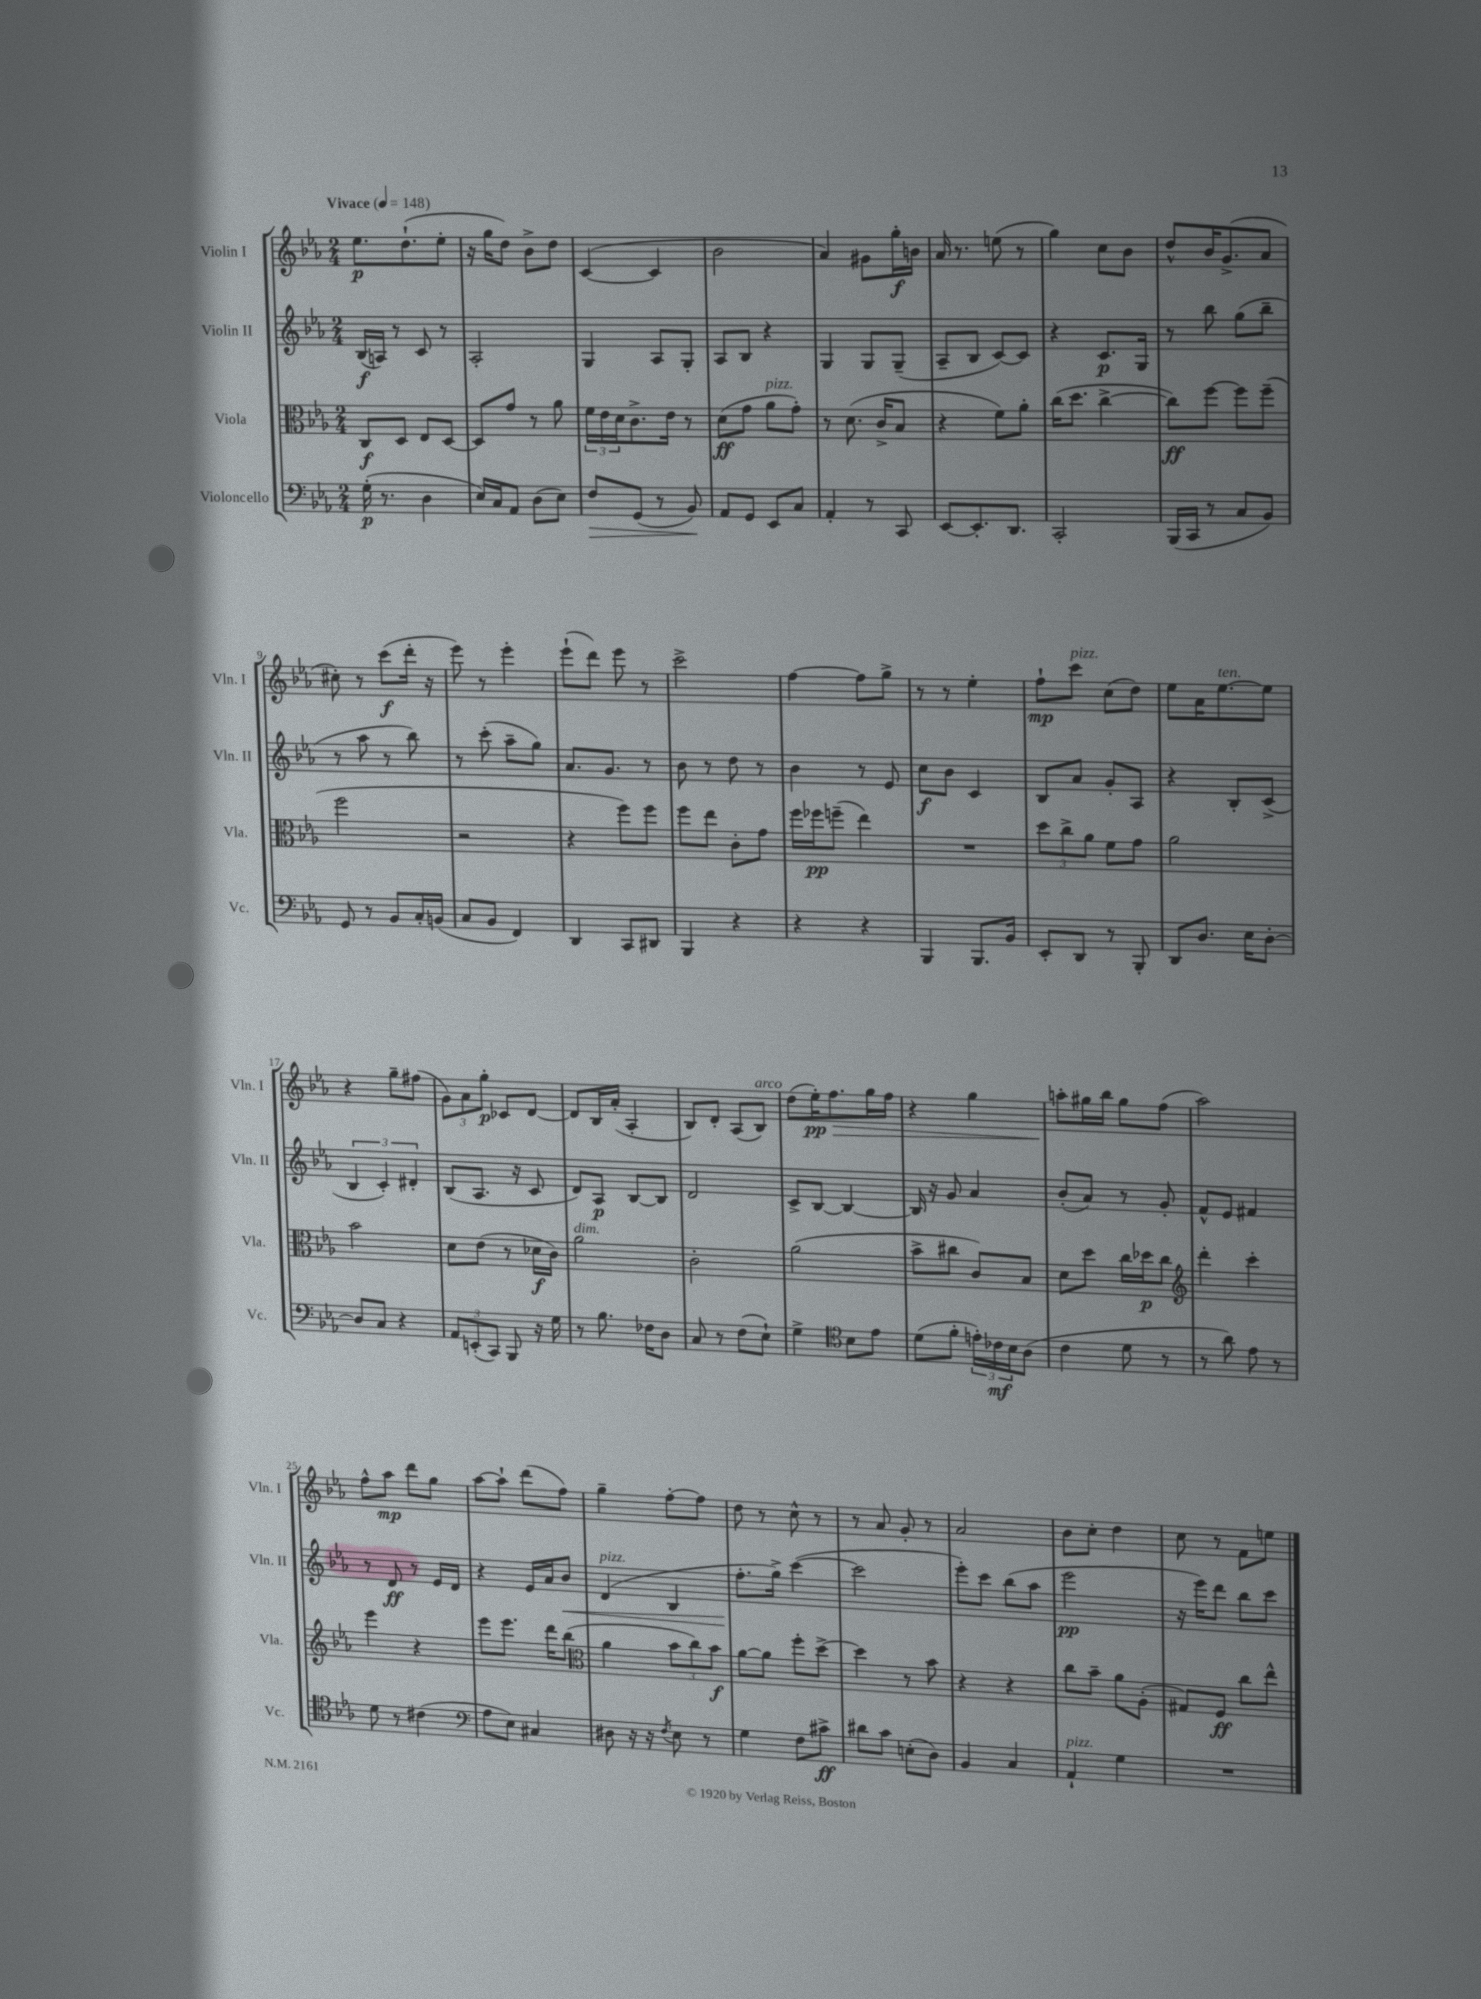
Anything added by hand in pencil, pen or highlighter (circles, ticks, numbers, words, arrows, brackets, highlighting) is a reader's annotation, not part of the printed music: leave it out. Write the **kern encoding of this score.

**kern	**kern	**kern	**kern
*staff4	*staff3	*staff2	*staff1
*clefF4	*clefC3	*clefG2	*clefG2
*k[b-e-a-]	*k[b-e-a-]	*k[b-e-a-]	*k[b-e-a-]
*M2/4	*M2/4	*M2/4	*M2/4
*MM148	*MM148	*MM148	*MM148
(16G'\	8C/L	(16B-/LL	8.ee-\L
8.r	.	16A/JJ)	.
.	8D/J	8r	.
.	.	.	(8.dd`\
4D\	8E-/L	8c/	.
.	[8D/J	8r	8ee-'\J
=	=	=	=
16E-/LL)	8D/]L	2A-'/	16r
16C/J	.	.	16gg\LK
8AA-/J	8g/J	.	8dd\J)
(8D\L	8r	.	8b-^\L
8E-\J)	8a-\	.	8dd\J
=	=	=	=
8F/L	24f\LL	4G/	([4c/
.	24e-\	.	.
.	24d\J	.	.
(8GG/J	8.c^\	.	.
8r	.	8A-/L	4c/]
.	16e-\Jk	.	.
8BB-/)	8r	8G'/J	.
=	=	=	=
8AA-/L	(8d\L	8A-/L	2b-\
8GG/J	8g\J	8B-/J	.
8EE-/L	8a-\L	4r	.
8C/J	8g'\J)	.	.
=	=	=	=
4AA-'/	8r	4G/	4a-/)
.	(8.d\	.	.
8r	.	8G/L	8g#\L
.	16c^/LK	.	.
8CC/	8B-/J	(8G~/J	16gg'\L
.	.	.	16b\JJ
=	=	=	=
[8EE-/L	4r	8A-~/L	16a-/
.	.	.	8.r
8.EE-'/]	.	8B-/J	.
.	8f\L)	[8c/L)	(8ee\
8.DD/J	.	.	.
.	8a-'\J	8c/]J	8r
=	=	=	=
2CC'/	(16cc\LK	4r	4gg\)
.	8.dd\J	.	.
.	[4cc^\	8.c/L	8cc\L
.	.	.	8b-\J
.	.	16G/Jk	.
=	=	=	=
(16BBB-/LL	8cc\]L)	8r	8dd^^/L
16CC/JJ	.	.	.
8r	[8ff\J	8bb-\	16b-/K
.	.	.	(8.g^/
8C/L	8ff\]L	(8gg\L	.
8BB-/J)	(8ff~\J	8bb-~\J	8a-/J
=	=	=	=
8GG/	2ff\	8r	8cc#'\)
8r	.	8aa-\	8r
8BB-/L	.	8r	(8ccc\L
16C'/L	.	8bb-\)	16ddd'\Jk
(16BB/JJ	.	.	16r
=	=	=	=
8C/L	2r	8r	8eee-\)
8BB-/J	.	(8ccc'\	8r
4FF/)	.	8aa-~\L	4eee-'\
.	.	8gg\J)	.
=	=	=	=
4DD/	4r	8.a-/L	(8eee-`\L
.	.	.	8ddd\J)
.	.	8.g/J	.
8CC/L	8ff\L)	.	8eee-\
8DD#/J	8ff\J	8r	8r
=	=	=	=
4BBB-/	8ff\L	8b-\	2ccc^\
.	8ee-\J	8r	.
4r	8c'\L	8dd\	.
.	8g\J	8r	.
=	=	=	=
4r	16ff\LL	4b-\	[4ff\
.	16ff-\J	.	.
.	(8ff~\J	.	.
4r	4ee-\)	8r	8ff\]L
.	.	8e-/	8gg^\J
=	=	=	=
4BBB-/	2r	8cc\L	8r
.	.	8b-\J	8r
8.BBB-/L	.	4c/	4ee-'\
16BB-/Jk	.	.	.
=	=	=	=
8EE-'/L	12dd\L	8B-/L	8ff`\L
.	12cc^\	.	.
8DD/J	.	8a-/J	8ccc\J
.	12a-\J	.	.
8r	8f\L	8g'/L	(8cc\L
8BBB-'/	8g\J	8A-/J	8dd\J)
=	=	=	=
8DD/L	2a-\	4r	8ee-\L
8.D/J	.	.	16a-\K
.	.	.	[8.ee-\
.	.	8B-'/L	.
16E-\LK	.	.	.
[8D'\J	.	(8c^/J	8ee-\]J
=	=	=	=
8D/]L	2b-\	6B-/	4r
8C/J	.	.	.
.	.	6c'/)	.
4r	.	.	8gg~\L
.	.	6d#'/	.
.	.	.	(8ff#\J
=	=	=	=
12AA-/L	8d\L	(8B-/L	12g\L)
(12EE'/	.	.	12a-\
.	(8e-\J	8.A-/J	.
12CC/J)	.	.	12gg'\J
8BBB-/	8r	.	8c-/L
.	.	16r	.
16r	16d-\LL	8c/	[8d/J
16G\	16c\JJ)	.	.
=	=	=	=
8r	2a-\	8d/L)	8d/]L
8.B-\	.	8A-/J	16B-/L
.	.	.	(16a-'/JJ
.	.	[8B-/L	4A-'/
16F-\LK	.	.	.
8D\J	.	8B-/]J	.
=	=	=	=
8C/	2c'\	2d/	8B-/L)
8r	.	.	8d'/J
(8F\L	.	.	(8A-/L
8E-`\J)	.	.	8B-/J)
=	=	=	=
4G^\	(2a-\	8c^/L	(8dd\L
.	.	[8B-/J	16ee-'\K)
.	.	.	8.ff\
*clefC4	*	*	*
8B-\L	.	4B-/_	.
8e-\J	.	.	16gg\L
.	.	.	16ff\JJ
=	=	=	=
(8d\L	8b-^\L	16B-/]	4r
.	.	16r	.
8f'\J	8cc#\J	8g/	.
24e'\LL)	8c/L)	4a-/	4gg\
24c-\	.	.	.
24B-\J	.	.	.
(8A-\J	8B-/J	.	.
=	=	=	=
4c\	8d\L	(8b-'/L	8aa'\L
.	8dd\J	8a-/J)	16gg#\L
.	.	.	16bb-\JJ
8d\	16cc\LL	8r	8gg#\L
.	16dd-\J	.	.
8r	8cc\J	8g'/	(8ff\J
=	=	=	=
*	*clefG2	*	*
8r	4ddd'\	8f^^/L	2aa-\)
8a-\)	.	8e-/J	.
8e-\	4ccc'\	4f#/	.
8r	.	.	.
=	=	=	=
8d\	4eee-\	8r	8ff^^\L
8r	.	8d/	8aa-\J
(4c#\	4r	8r	8ddd\L
.	.	16e-/LL	8gg\J
.	.	16d/JJ	.
=	=	=	=
*clefF4	*	*	*
8A-\L	8eee-\L	4r	[8aa-\L
8E-\J)	8.eee-\J	.	8aa-`\]J
4C#/	.	16e-/LL	(8ddd\L
.	16ddd\LK	16a-/J	.
.	(8bb-\J	8b-/J	8ff\J)
=	=	=	=
*	*clefC3	*	*
8D#\	4a-\	(4d/	4gg~\
16r	.	.	.
16r	.	.	.
8qF/	.	.	.
8E-\	12b-\L	4B-/	[8ff'\L
.	12cc\)	.	.
8r	.	.	8ff\]J
.	12b-\J	.	.
=	=	=	=
4G\	[8a-\L	8.ff'\L	8dd\
.	8a-\]J	.	8r
.	.	16gg^\Jk)	.
8F\L	8ff'\L	([4ccc\	8cc^^\
8c#^\J	[8dd^\J	.	8r
=	=	=	=
8d#\L	4dd\]	2ccc\]	8r
8c\J	.	.	8a-/
(8E'\L	8r	.	8g'/
8D\J)	8b-\	.	8r
=	=	=	=
4BB-/	4r	8eee-'\L)	2a-/
.	.	8ccc\J	.
4C/	4r	(8bb-\L	.
.	.	8aa-\J	.
=	=	=	=
4AA-`/	8cc\L	2eee-\	8b-\L
.	8b-~\J	.	8cc'\J
4G\	8a-\L	.	4dd\
.	(8A-'\J	.	.
=	=	=	=
2r	8G#/L)	16r	8cc\
.	.	16eee-\LK)	.
.	8F/J	8ddd\J	8r
.	8cc\L	8bb-\L	8f\L
.	8ee-^^\J	8ccc\J	8ee\J
==	==	==	==
*-	*-	*-	*-
